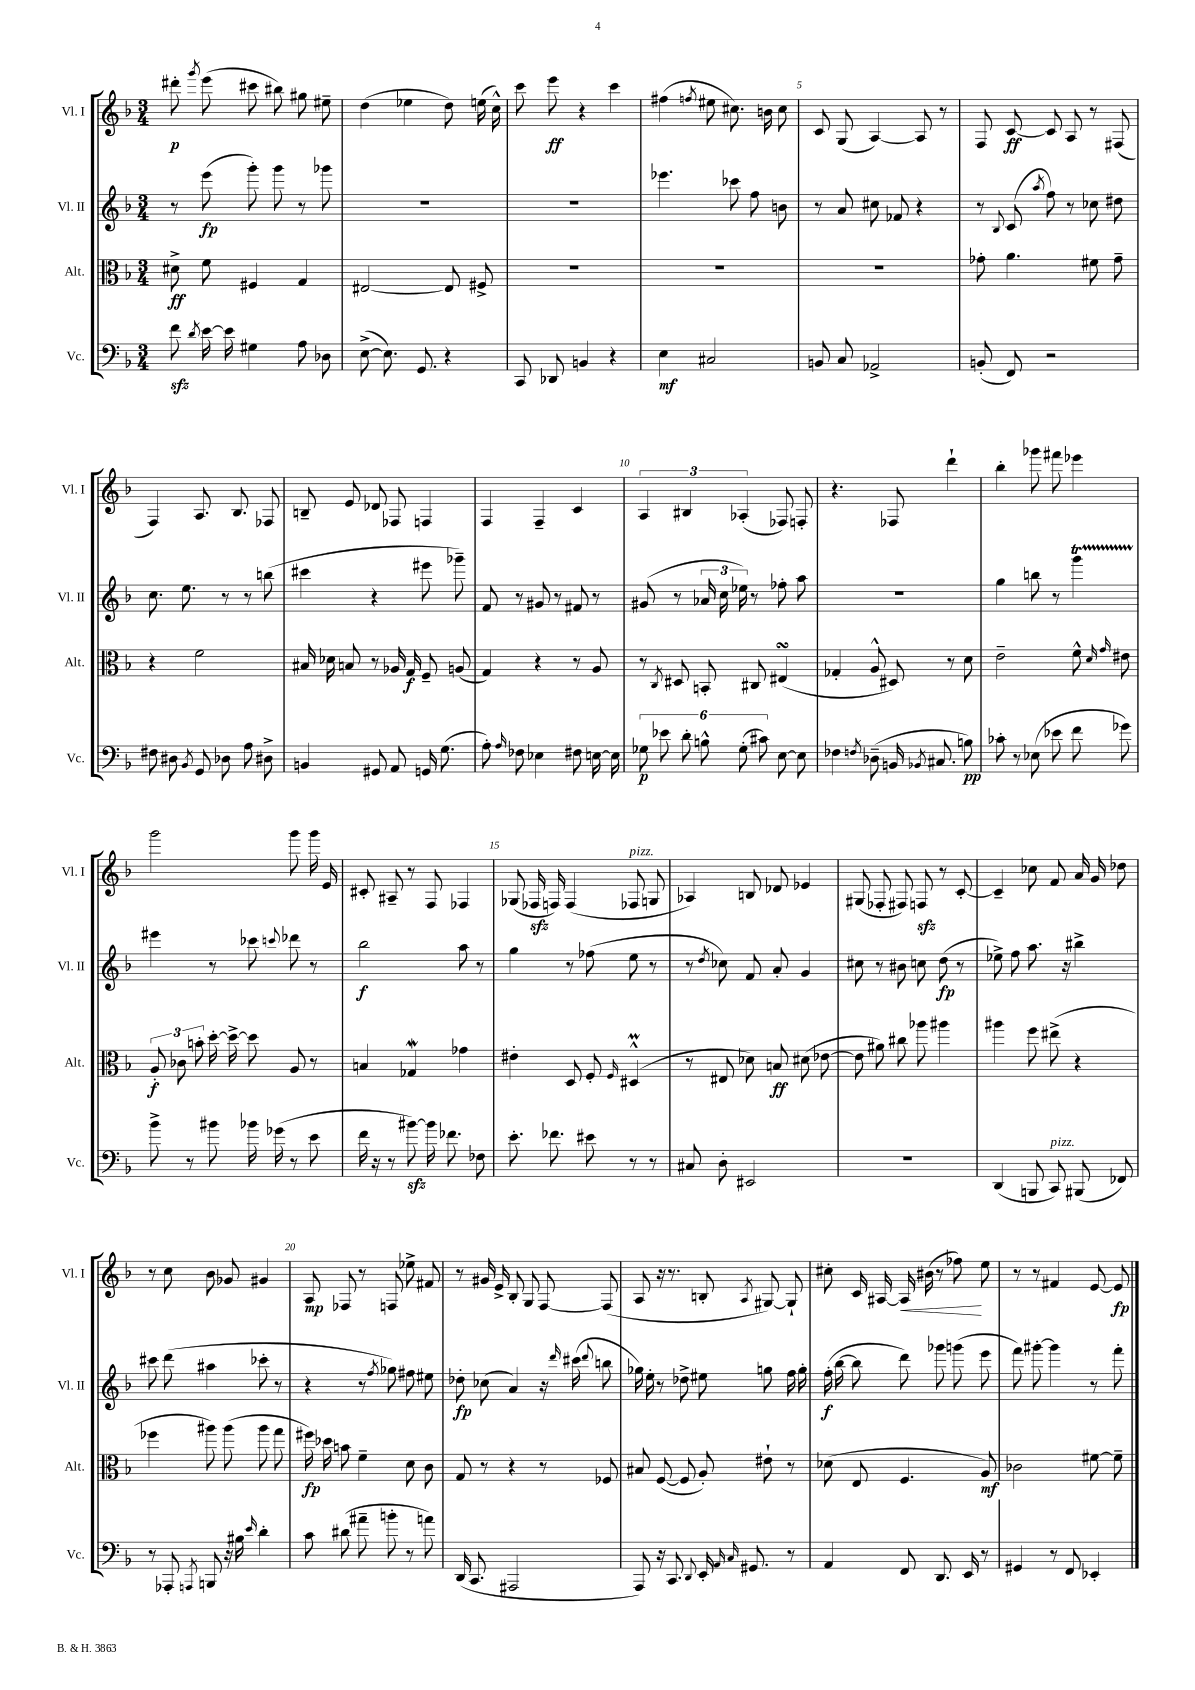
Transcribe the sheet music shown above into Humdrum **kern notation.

**kern	**kern	**kern	**kern
*staff4	*staff3	*staff2	*staff1
*clefF4	*clefC3	*clefG2	*clefG2
*k[b-]	*k[b-]	*k[b-]	*k[b-]
*M3/4	*M3/4	*M3/4	*M3/4
8f	8d#^	8r	8ddd#'
8qd	.	.	8qggg
[16e	8f	(8eee	(8eee
16e]	.	.	.
4G#	4F#	8ggg')	8ccc#
.	.	8ggg	8bb#)
8A	4G	8r	8gg#
8D-	.	8ggg-	8ee#~
=	=	=	=
([8E^	[2E#	2.r	(4dd
8.E])	.	.	.
.	.	.	4ee-
8.GG	.	.	.
4r	8E#]	.	8dd)
.	8F#^	.	(16ee
.	.	.	16cc^^)
=	=	=	=
8CC	2.r	2.r	8ccc
8DD-	.	.	8eee
4BB	.	.	4r
4r	.	.	4ccc
=	=	=	=
4E	2.r	4.eee-	(4ff#
.	.	.	8qff
2C#	.	.	8ee#
.	.	8ccc-	8.cc#)
.	.	8ff	.
.	.	.	16b
.	.	8b	8cc#
=	=	=	=
8BB	2.r	8r	8c
8C	.	8a	(8G
2AA-^	.	8cc#	[4A)
.	.	8f-	.
.	.	4r	8A]
.	.	.	8r
=	=	=	=
(8BB'	8g-'	8r	8F
.	.	8qqB-	.
8FF)	4.a	(8c	[8c
.	.	8qaa	.
2r	.	8ff)	8c]
.	.	8r	8A
.	8f#	8cc-	8r
.	8g-~	8dd#	(8F#
=	=	=	=
8F#	4r	8.cc	4F)
8D#	.	.	.
.	.	8.ee	.
8qBB-	.	.	.
8GG	2f	.	8.A
8D-	.	8r	.
.	.	.	8.B-
8A	.	8r	.
8D#^	.	(8bb	8F-
=	=	=	=
4BB	16B#	4ccc#	8B~
.	16d-	.	.
.	8B	.	8e
8GG#	8r	4r	8d-
8AA	16A-	.	8F-
.	16G	.	.
16GG	8F~	8eee#	4F
(8.G	.	.	.
.	(8A	8ggg-~)	.
=	=	=	=
8A')	4G)	8f	4F
16qqA	.	.	.
8F-	.	8r	.
4E-	4r	8g#	4F~
.	.	8r	.
8F#	8r	8f#	4c
[16E	8A	8r	.
16E]	.	.	.
=	=	=	=
12G-	8r	(8g#	6A
12e-	.	.	.
.	8qC	.	.
.	8D#	8r	.
12d'	.	.	6B#
12B^^	8BB'	24a-	.
.	.	24cc	.
(12G-'	.	24ee-)	(6A-'
.	8C#	8r	.
12c#)	.	.	.
[8E	(4E#	8ff-'	8F-)
8E]	.	8aa	8F'
=	=	=	=
4F-	4G-'	2.r	4.r
8qF	.	.	.
(8D-~	8A^^	.	.
16BB	8D#)	.	8F-
8qBB-	.	.	.
8.C#	.	.	.
.	8r	.	4ddd`
8B)	8d	.	.
=	=	=	=
8c-'	2e~	4gg	4bb-'
8r	.	.	.
(8E-	.	8bb	8ggg-
8e-	.	8r	8fff#
8f	8f^^	4ggg	4eee-
.	16qqd	.	.
.	16qqg	.	.
8g-)	8e#	.	.
=	=	=	=
8b-^	12A'	4eee#	2ggg
.	12c-	.	.
8r	.	.	.
.	12b'	.	.
8b#	[16dd'	8r	.
.	16dd^_	.	.
16b-	8dd]	8ccc-	.
(16g-	.	.	.
.	.	8qqccc	.
8r	8A	8ddd-	8ggg
8e	8r	8r	16ggg
.	.	.	16e
=	=	=	=
16f	4B	2bb-	8c#'
16r	.	.	.
8r	.	.	8A#~
[8b#)	4G-	.	8r
16b#]	.	.	8F
8.f-	.	.	.
.	4g-	8aa	4F-
8F-	.	8r	.
=	=	=	=
8.e'	4e#'	4gg	(8G-
.	.	.	16F-
8.f-	.	.	16F)
.	8D	8r	(4F
8e#	8F'	(8ff-	.
.	16qqF	.	.
8r	(4D#^^	8ee	8F-
8r	.	8r	8G
=	=	=	=
8C#	8r	8r	4A-)
.	.	8qdd	.
8D'	8E#	8cc-)	.
2EE#	8d-)	8f	8B
.	8B	8a'	8d-
.	(8d#	4g	4e-
.	[8e-	.	.
=	=	=	=
2.r	8e-]	8cc#	(8G#
.	8a#)	8r	8F-'
.	8cc#	8b#	8F#)
.	8aa-	8cc	8F
.	4aa#	(8dd	8r
.	.	8r	[8c'
=	=	=	=
(4DD	4aa#	8ee-^)	4c~]
.	.	8ff	.
8BBB	8ff	8.aa	8cc-
8CC)	(8ee#^	.	8f
.	.	16r	.
(8BBB#	4r	4bb#^	16a
.	.	.	16g
8FF-)	.	.	8dd-
=	=	=	=
8r	4ff-	8ccc#	8r
8AAA-'	.	(8ddd	8cc
8qAAA	.	.	.
8BBB	8aa#)	4aa#	8b-
16r	(8aa#	.	8g-
16B#	.	.	.
16qqe	.	.	.
4d'	8aa#	8ccc-'	4g#
.	8gg	8r	.
=	=	=	=
8c	16ff#)	4r	8A
.	16dd-	.	.
(8d#	8b	.	8F-
8a#~	4f~	8r	8r
.	.	8qff	.
8b'	.	8gg-)	8F
8r	8d	8ff#	8ee-^
8a)	8c	8ee#	8f#
=	=	=	=
(16DD	8G	8dd-'	8r
8.CC	.	.	.
.	8r	(8cc-	16g#
.	.	.	16e^
2AAA#	4r	4a)	8B-'
.	.	.	8G
.	8r	16r	[8F
.	.	16qqddd	.
.	.	(16ccc#	.
.	.	8qqddd	.
.	8F-	8bb	(8F]
=	=	=	=
8AAA)	8B#	16gg-)	8A
.	.	16ee'	.
16r	([8F	8r	16r
8.CC	.	.	8.r
.	8F]	8dd-^	.
8qqDD	.	.	.
16EE'	8A')	8ee#	8B'
16qqAA	.	.	.
16qqC	.	.	.
8.GG#	.	.	.
.	.	.	8qA
.	8e#`	8gg	[8G#)
8r	8r	16ff	8G#`]
.	.	16gg'	.
=	=	=	=
4AA	(8d-	(16ff'	8cc#'
.	.	[16bb-	.
.	8E	8bb-]	16c
.	.	.	[16A#
8FF	4.F	8ddd)	16A#]
.	.	.	(16b#
8.DD	.	8ggg-	8r
.	.	(8ggg	8ff-)
16EE	.	.	.
8r	8A)	8eee	8ee
=	=	=	=
4GG#	2c-	8fff)	8r
.	.	[8ggg#'	8r
8r	.	4ggg#]	4f#
8FF	.	.	.
4EE-'	[8f#	8r	[8e
.	8f#~]	8fff'	8e]
==	==	==	==
*-	*-	*-	*-
